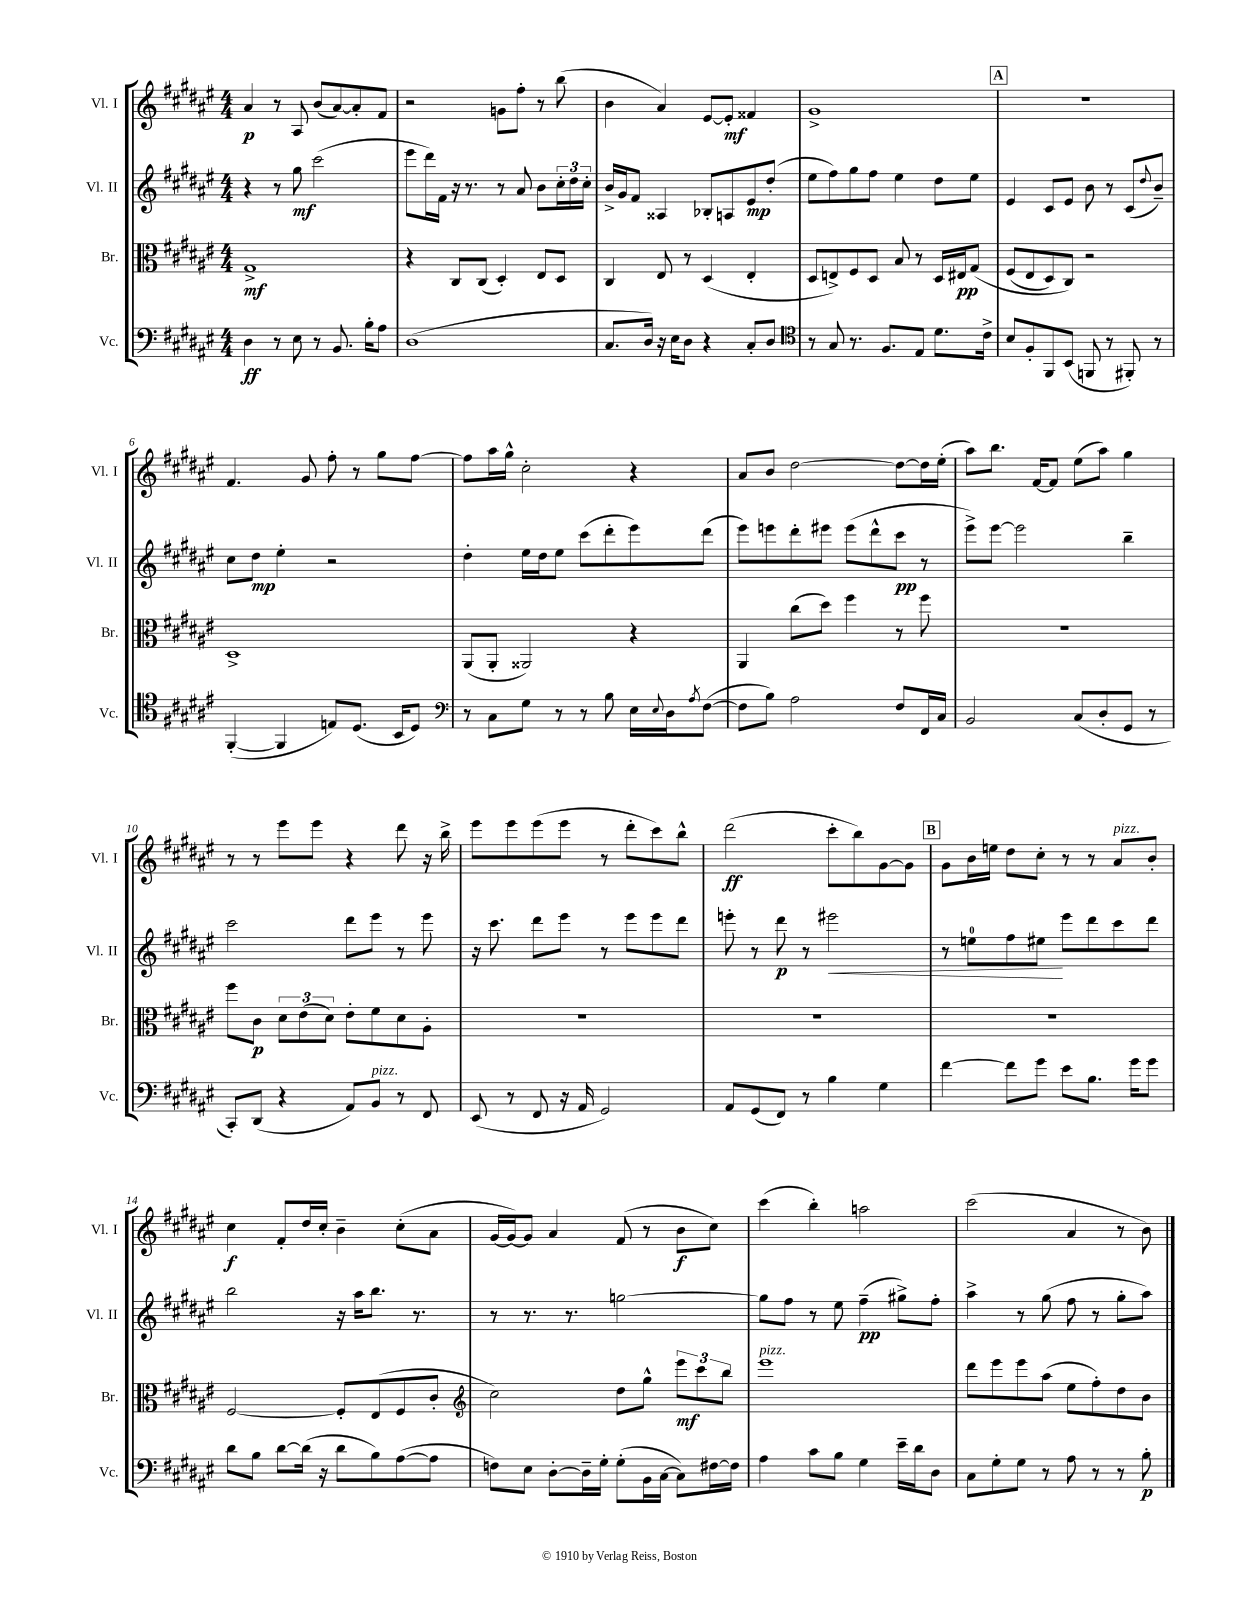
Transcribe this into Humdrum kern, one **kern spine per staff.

**kern	**kern	**kern	**kern
*staff4	*staff3	*staff2	*staff1
*clefF4	*clefC3	*clefG2	*clefG2
*k[f#c#g#d#a#e#]	*k[f#c#g#d#a#e#]	*k[f#c#g#d#a#e#]	*k[f#c#g#d#a#e#]
*M4/4	*M4/4	*M4/4	*M4/4
4D#	1G#^	4r	4a#
8r	.	8r	8r
8E#	.	8gg#	8A#
8r	.	(2ccc#	(8b
8.BB	.	.	[8a#)
.	.	.	8a#']
16B'	.	.	.
8A#	.	.	8f#
=	=	=	=
(1D#	4r	8eee#	2r
.	.	16ddd#)	.
.	.	16f#	.
.	8C#	16r	.
.	.	8.r	.
.	(8C#	.	.
.	4D#')	8r	8g
.	.	8a#	8ff#'
.	8E#	8b	8r
.	8D#	24cc#'	(8bb
.	.	24dd#	.
.	.	24cc#'	.
=	=	=	=
8.C#	4C#	16b^	4b
.	.	16g#	.
.	.	8f#	.
16D#)	.	.	.
16r	8E#	4A##	4a#)
16E#	.	.	.
8D#	8r	.	.
4r	(4D#	8B-'	[8e#
.	.	8A	8e#']
8C#'	4E#'	8e#	4f##
8D#	.	(8dd#'	.
=	=	=	=
*clefC4	*	*	*
8r	8D#	8ee#	1g#^
8G#	8E^)	8ff#)	.
8.r	8F#	8gg#	.
.	8D#	8ff#	.
8.F#	.	.	.
.	8B	4ee#	.
8E#	8r	.	.
8.d#	16D#	8dd#	.
.	16E#	.	.
.	&(8G#	8ee#	.
16c#^	.	.	.
=	=	=	=
8B	(8F#	4e#	1r
8F#'	8E#	.	.
8FF#	8D#)	8c#	.
(8BB	8C#&)	8e#	.
8FF	2r	8b	.
8r	.	8r	.
8FF#')	.	(8c#	.
.	.	8qqdd#	.
8r	.	8b~)	.
=	=	=	=
([4FF#'	1D#^	8cc#	4.f#
.	.	8dd#	.
4FF#]	.	4ee#'	.
.	.	.	8g#
8E)	.	2r	8ff#'
(8.D#	.	.	8r
.	.	.	8gg#
16BB	.	.	.
8D#)	.	.	[8ff#
=	=	=	=
*clefF4	*	*	*
8r	(8AA#	4dd#'	8ff#]
8C#	8AA#'	.	16aa#
.	.	.	16gg#^^
8G#	2AA##)	16ee#	2cc#'
.	.	16dd#	.
8r	.	8ee#	.
8r	.	(8ccc#	.
8B	.	8ddd#'	.
16E#	4r	8eee#)	4r
8qqE#	.	.	.
16D#	.	.	.
8qA#	.	.	.
([8F#	.	(8ddd#	.
=	=	=	=
8F#]	4AA#	8eee#)	8a#
8B)	.	8eee	8b
2A#	(8cc#	8ddd#'	[2dd#
.	8dd#)	8eee#	.
.	4ff#	(8eee#	.
.	.	8ddd#^^	.
8F#	8r	8ccc#	8dd#_
16FF#	8ff#	8r	16dd#]
16C#	.	.	(16ee#'
=	=	=	=
2BB	1r	8eee#^)	8aa#)
.	.	[8eee#	8.bb
.	.	2eee#]	.
.	.	.	[16f#
.	.	.	8f#]
(8C#	.	.	(8ee#
8D#'	.	.	8aa#)
8GG#	.	4bb~	4gg#
8r	.	.	.
=	=	=	=
8CC#')	8ff#	2ccc#	8r
(8DD#	8c#	.	8r
4r	12d#	.	8eee#
.	(12e#	.	.
.	.	.	8eee#
.	12d#)	.	.
8AA#)	8e#'	8ddd#	4r
8BB	8f#	8eee#	.
8r	8d#	8r	8ddd#
8FF#	8A#'	8eee#	16r
.	.	.	16bb^
=	=	=	=
(8EE#	1r	16r	8eee#
.	.	8.ccc#	.
8r	.	.	8eee#
8FF#	.	8ddd#	(8eee#
16r	.	8eee#	8eee#
16AA#	.	.	.
2GG#)	.	8r	8r
.	.	8eee#	8ddd#'
.	.	8eee#	8ccc#)
.	.	8ddd#	8bb^^
=	=	=	=
8AA#	1r	8eee'	(2ddd#
(8GG#	.	8r	.
8FF#)	.	8ddd#	.
8r	.	8r	.
4B	.	2eee#	8ccc#'
.	.	.	8bb)
4G#	.	.	[8g#
.	.	.	8g#]
=	=	=	=
[4f#	1r	8r	8g#
.	.	8ee	16b
.	.	.	16ee
8f#]	.	8ff#	8dd#
8g#	.	8ee#	8cc#'
8e#	.	8eee#	8r
8.B	.	8ddd#	8r
.	.	8ccc#	8a#
16g#	.	.	.
8g#	.	8ddd#	8b'
=	=	=	=
8d#	[2F#	2bb	4cc#
8B	.	.	.
[8d#	.	.	8f#'
(16d#]	.	.	16dd#
16r	.	.	16cc#'
8d#	8F#']	16r	4b~
.	.	16aa#	.
8B)	(8E#	8.bb	.
([8A#	8F#	.	(8cc#'
.	.	8.r	.
8A#]	8c#'	.	8a#
=	=	=	=
*	*clefG2	*	*
8F)	2cc#)	8r	[16g#
.	.	.	16g#_)
8E#	.	8.r	8g#]
[8D#'	.	.	4a#
.	.	8.r	.
16D#~]	.	.	.
16G#'	.	.	.
(8G#'	8dd#	[2gg	(8f#
16BB	8gg#^^	.	8r
[16C#	.	.	.
8C#])	12eee#	.	8b
.	12ccc#	.	.
[16F#	.	.	8cc#)
.	12bb	.	.
16F#]	.	.	.
=	=	=	=
4A#	1eee#	8gg]	(4ccc#
.	.	8ff#	.
8c#	.	8r	4bb')
8B	.	8ee#	.
4G#	.	(4ff#~	2aa
16e#~	.	8gg#^)	.
16d#	.	.	.
8D#	.	8ff#'	.
=	=	=	=
8C#	8ddd#	4aa#^	(2ccc#
8G#'	8eee#	.	.
8G#	8eee#	8r	.
8r	(8aa#	(8gg#	.
8A#	8ee#	8ff#	4a#
8r	8ff#')	8r	.
8r	8dd#	8gg#'	8r
8B'	8b	8aa#)	8b)
==	==	==	==
*-	*-	*-	*-
